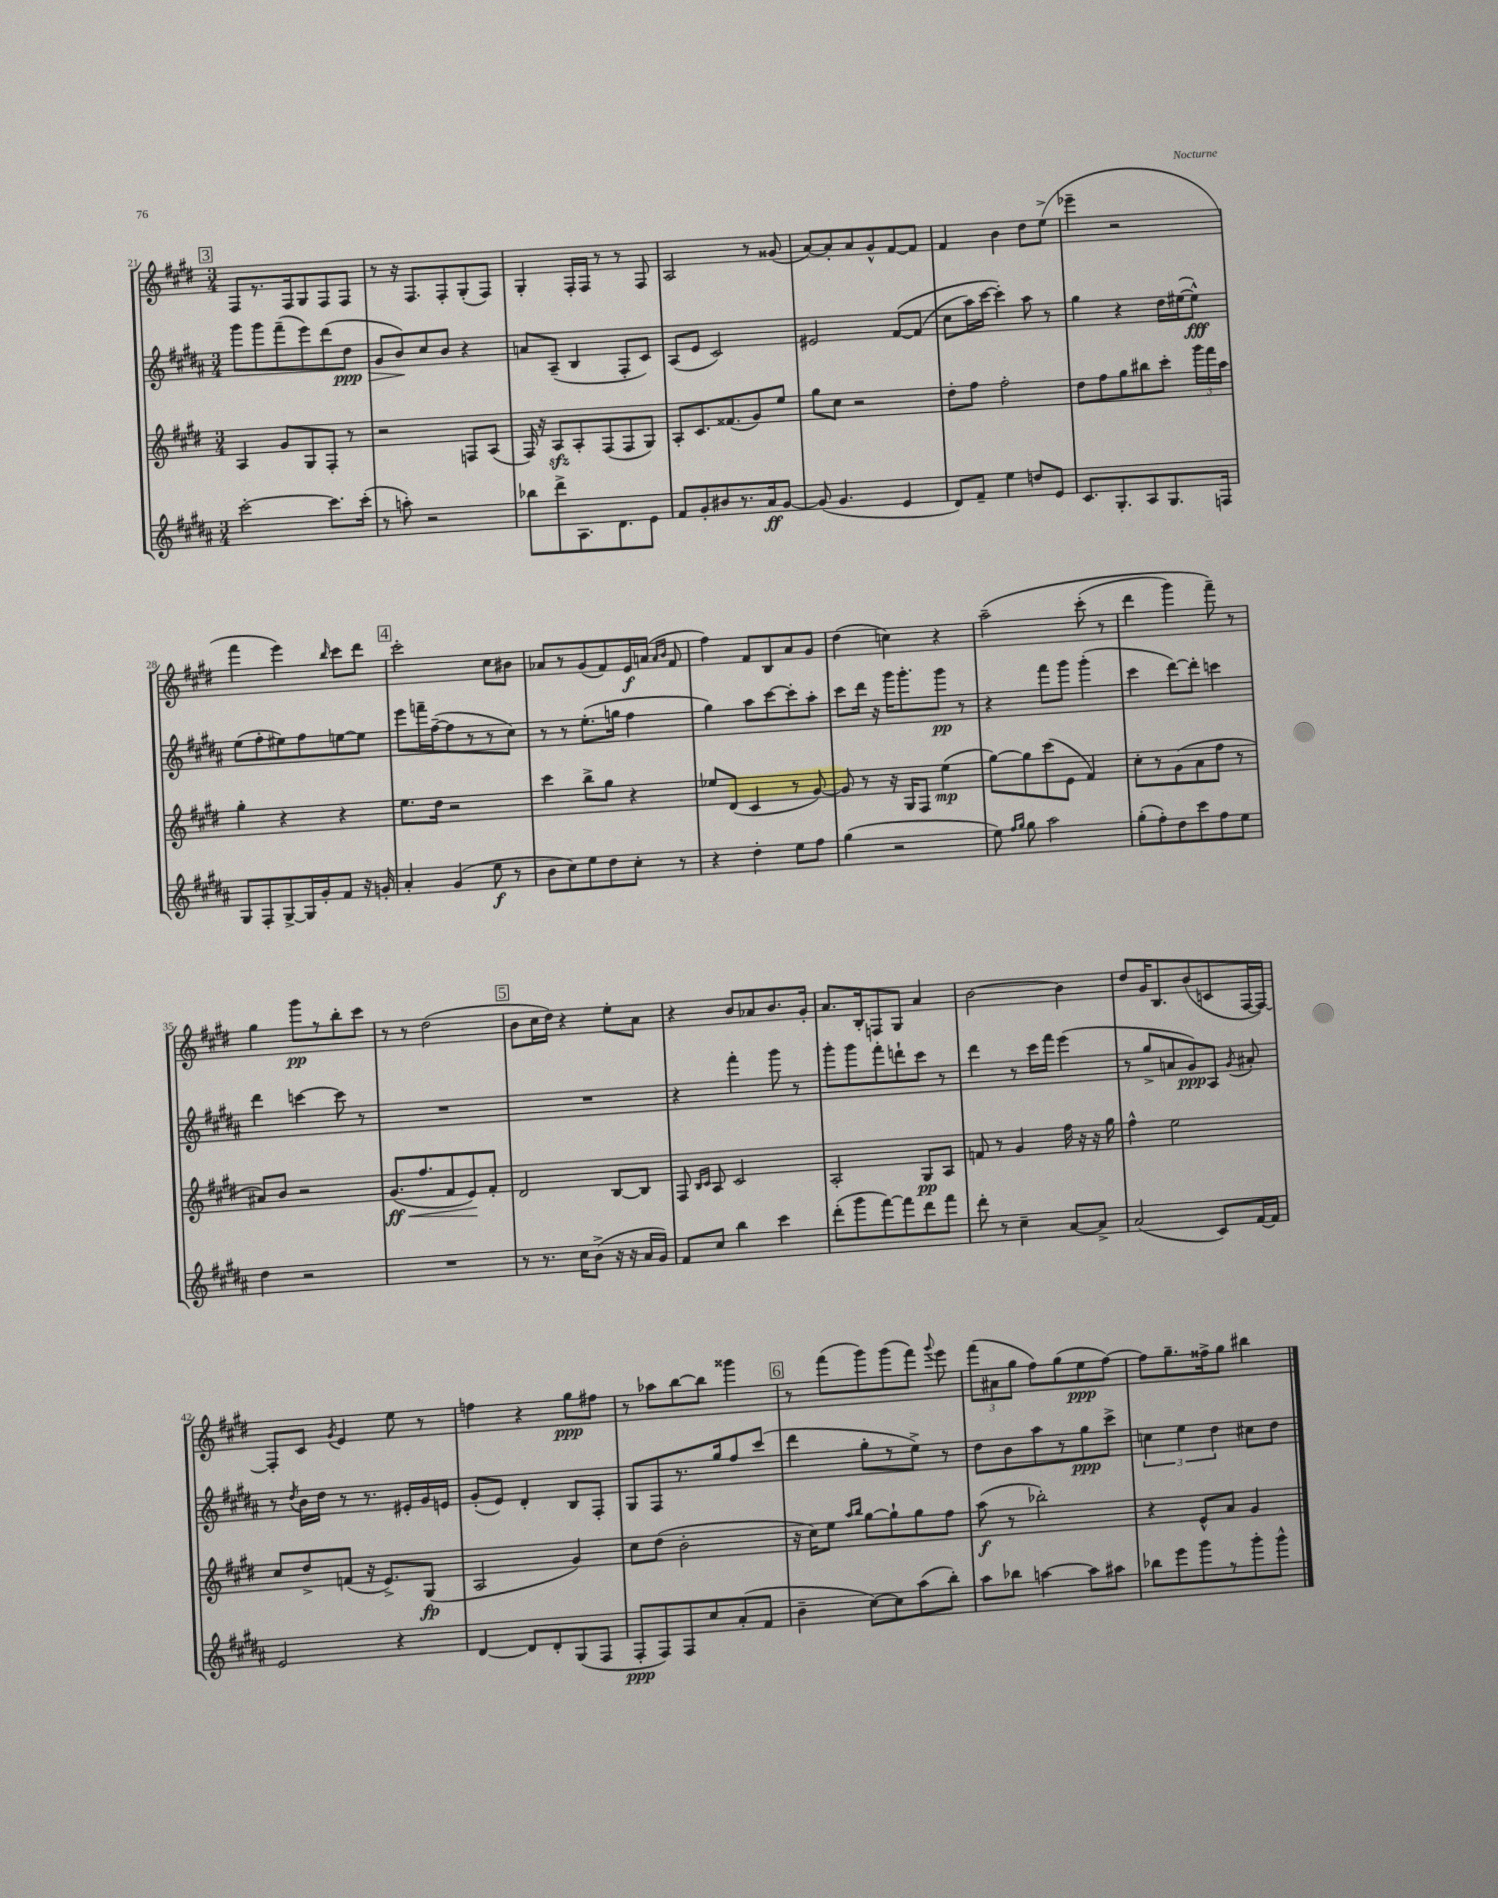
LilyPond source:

<<
\new StaffGroup <<
\new Staff = "s0" {
    \clef treble \key e \major \numericTimeSignature \time 3/4
    \autoBeamOff \mark \markup { \box "3" } fis8[ r8. fis16 gis8 fis8 fis8] |
    r8 r16 fis8.[ fis8-. gis8-.( fis8]) |
    gis4-. fis16[-. fis16] r8 r8 fis8 |
    a2 r8 gisis'8( |
    a'8[~) a'8-. a'8 gis'8-^ fis'8~ fis'8] |
    fis'4 b'4 dis''8[ e''8]->( |
    ees'''4-- r2 |
    fis'''4 e'''4) \grace { b''16 } cis'''8[ dis'''8] |
    \mark \markup { \box "4" } cis'''2-. cis''8[ bis'8] |
    aes'8[ r8 gis'8( fis'8) e'16\f a'16]( \grace { a'16[ b'16] } fis'8 |
    fis''4) fis'8[ b8 a'8 gis'8] |
    dis''4( c''4) r4 |
    a''2--\( cis'''8-.( r8 |
    dis'''4 gis'''4) fis'''8--\) r8 |
    gis''4 gis'''8[\pp r8 b''8-. cis'''8] |
    r8 r8 dis''2( |
    \mark \markup { \box "5" } b'8[ cis''16 dis''16]) r4 e''8[-. a'8] |
    r4 b'8[ aes'8 b'8. gis'16]-. |
    a'8.[ b16-. f8 gis8] a'4 |
    b'2~ b'4 |
    dis''8[ gis'16 b8. b'8( c'8 fis16~ fis16]~) |
    fis8[-. cis'8] \acciaccatura { gis'8 } e'4 e''8 r8 |
    f''4 r4 gis''8[\ppp fis''8] |
    r8 aes''8[ b''8~ b''8] gisis'''4 |
    \mark \markup { \box "6" } r8 fis'''8[( gis'''8) gis'''8( fis'''8]) \appoggiatura { gis'''8 } e'''8 |
    \tuplet 3/2 { fis'''8[( ais'8 gis''8] } fis''8[) gis''8( e''8\ppp fis''8]~) |
    fis''8[ gis''8.-- fisis''16-> gis''8] bis''4 \bar "|." |
}
\new Staff = "s1" {
    \clef treble \key b \major \numericTimeSignature \time 3/4
    \autoBeamOff \mark \markup { \box "3" } gis'''8[ gis'''8 fis'''8--( e'''8) dis'''8( dis''8]\ppp\> |
    gis'8[ b'8\!) cis''8 b'8] r4 |
    a'8[ ais8]--( b4 fis8[-. cis'8]) |
    ais8[( e'8] cis'2) |
    eis'2 fis'8[~\( fis'8]( |
    cis''8[ ais''16) cis'''16]~ cis'''4-.\) ais''8 r8 |
    gis''4 r4 dis''16[ eis''16~( eis''8]-^\fff) |
    e''8[( fis''8-. eis''8) fis''8 e''8~ e''8] |
    \mark \markup { \box "4" } e'''8[ f'''16-- fis''16~--( fis''8 r8 r8 cis''8]) |
    r8 r8 e''8.[-.( g''16] fis''4 |
    gis''4) ais''8[ cis'''8~ cis'''8-. ais''8]-. |
    cis'''8[ dis'''16] r16 gis'''16[ gis'''8.-. gis'''8]\pp r8 |
    r4 fis'''8[ gis'''8] gis'''4-.( |
    cis'''4 dis'''8[~) dis'''8]-. c'''4 |
    dis'''4 c'''4~ c'''8 r8 |
    R2. |
    \mark \markup { \box "5" } R2. |
    r4 fis'''4-. gis'''8 r8 |
    gis'''8[-. gis'''8 fis'''8-. d'''8-! cis'''8] r8 |
    dis'''4 r8 cis'''16[ fis'''16] e'''4( |
    r8 gis''8[-> a'8 gis'8\ppp) ais8] \acciaccatura { gis'8 } ais'8-. |
    r8 \acciaccatura { dis''8 } b'16[ dis''16] r8 r8. eis'16[-. gis'16 e'16] |
    gis'8[-.( e'8]) dis'4-. b8[ fis8]-. |
    gis8[ fis8 r8. gis''16 fis''8 cis'''8]( |
    \mark \markup { \box "6" } dis'''4 gis''8[-. r8 e''8]->) r8 |
    dis''8[ b'8 ais''8 r8 gis''8\ppp cis'''8]-> |
    \tuplet 3/2 { c''4 e''4 dis''4 } cis''8[ dis''8] \bar "|." |
}
\new Staff = "s2" {
    \clef treble \key e \major \numericTimeSignature \time 3/4
    \autoBeamOff \mark \markup { \box "3" } a4 gis'8[ gis8 fis8]-. r8 |
    r2 f8[ a8]( |
    fis16) r16 a8[\sfz a8-. fis8( fis8 gis8]) |
    a8[-. cis'8. fisis'8.( gis'8) e''8] |
    gis''8[ cis''8] r2 |
    dis''8[-. fis''8] fis''2-. |
    dis''8[ fis''8 gis''8 bis''8 cis'''8]-. \tuplet 3/2 { gis'''16[ fis'''16 a''16] } |
    gis''4-. r4 r4 |
    \mark \markup { \box "4" } e''8.[ dis''16] r2 |
    cis'''4 b''8[-> gis''8] r4 |
    ees''8[ dis'8]( cis'4 r8 gis'8~) |
    gis'8 r8 r16 gis16[ fis8] e''4\mp( |
    gis''8[~) gis''8 cis'''8( e'8] fis'4) |
    cis''8[-. r8 gis'8( a'8 fis''8] r8 |
    ais'8[) b'8] r2 |
    gis'8.[\ff\<( fis''8. fis'8 e'8\!) fis'8]-. |
    \mark \markup { \box "5" } dis'2 b8[~ b8] |
    fis8 \grace { b16[ cis'16] } a8 cis'2 |
    a2-. gis8[\pp a8] |
    f'8 r8 gis'4 fis''16 r16 r16 gis''16 |
    fis''4-^ e''2 |
    cis''8[ dis''8-> f'8]( r16 e'8.[->) gis8]\fp( |
    a2 gis'4) |
    cis''8[ dis''8]( b'2-. |
    \mark \markup { \box "6" } r16 cis''16[) e''8] \grace { a''16[ b''16] } gis''8[~ gis''8-! gis''8 fis''8] |
    a''8\f( r8 bes''2-.) |
    r4 e'8[-^ a'8] gis'4 \bar "|." |
}
\new Staff = "s3" {
    \clef treble \key b \major \numericTimeSignature \time 3/4
    \autoBeamOff \mark \markup { \box "3" } cis'''2~-. cis'''8.[ cis'''16]-.( |
    r8 a''8-.) r2 |
    bes''8[ dis'''8-> ais8. dis'8. e'8] |
    fis'8[ gis'8-. bis'8 r8. ais'16\ff gis'8]~ |
    gis'8( gis'4. e'4 |
    dis'8[) fis'8]-- e''4 d''8[ e'8] |
    cis'8.[ gis8.-. ais8 gis8. f16] |
    gis8[ fis8-. gis8~-> gis16 gis'16-. fis'8] r16 g'16-. |
    \mark \markup { \box "4" } ais'4-. gis'4( e''8\f r8 |
    b'8[ cis''8) e''8 dis''8 cis''8]-. r8 |
    r4 dis''4-. e''8[ fis''8] |
    gis''4( r2 |
    e''8) \grace { fis''16[ gis''16] } gis''8 ais''2 |
    gis''8[-.( fis''8-.) dis''8 cis'''8 fis''8 e''8] |
    dis''4 r2 |
    R2. |
    \mark \markup { \box "5" } r8 r8. cis''16[ b'8]->( r16 r16 ais'16[ gis'16]) |
    fis'8[ cis''8] b''4 cis'''4 |
    dis'''8[-.( gis'''8 fis'''8~) fis'''8 dis'''8 fis'''8] |
    dis'''8-. r8 cis''4-- ais'8[~ ais'8]-> |
    ais'2( cis'8[) fis'16~ fis'16] |
    e'2 r4 |
    dis'4~ dis'8[ dis'8-. gis8( fis8] |
    fis8[-.\ppp fis8) fis8 cis''8 ais'8-.( fis'8] |
    \mark \markup { \box "6" } b'4-- cis''8[~) cis''8 ais''8( b''8]-.) |
    ais''8[ bes''8] a''4~ a''8[ ais''8] |
    bes''8[ e'''8 gis'''8 r8 gis'''8-. gis'''8]-^ \bar "|." |
}
>>
>>
\layout { \context { \Score currentBarNumber = #21 } }
